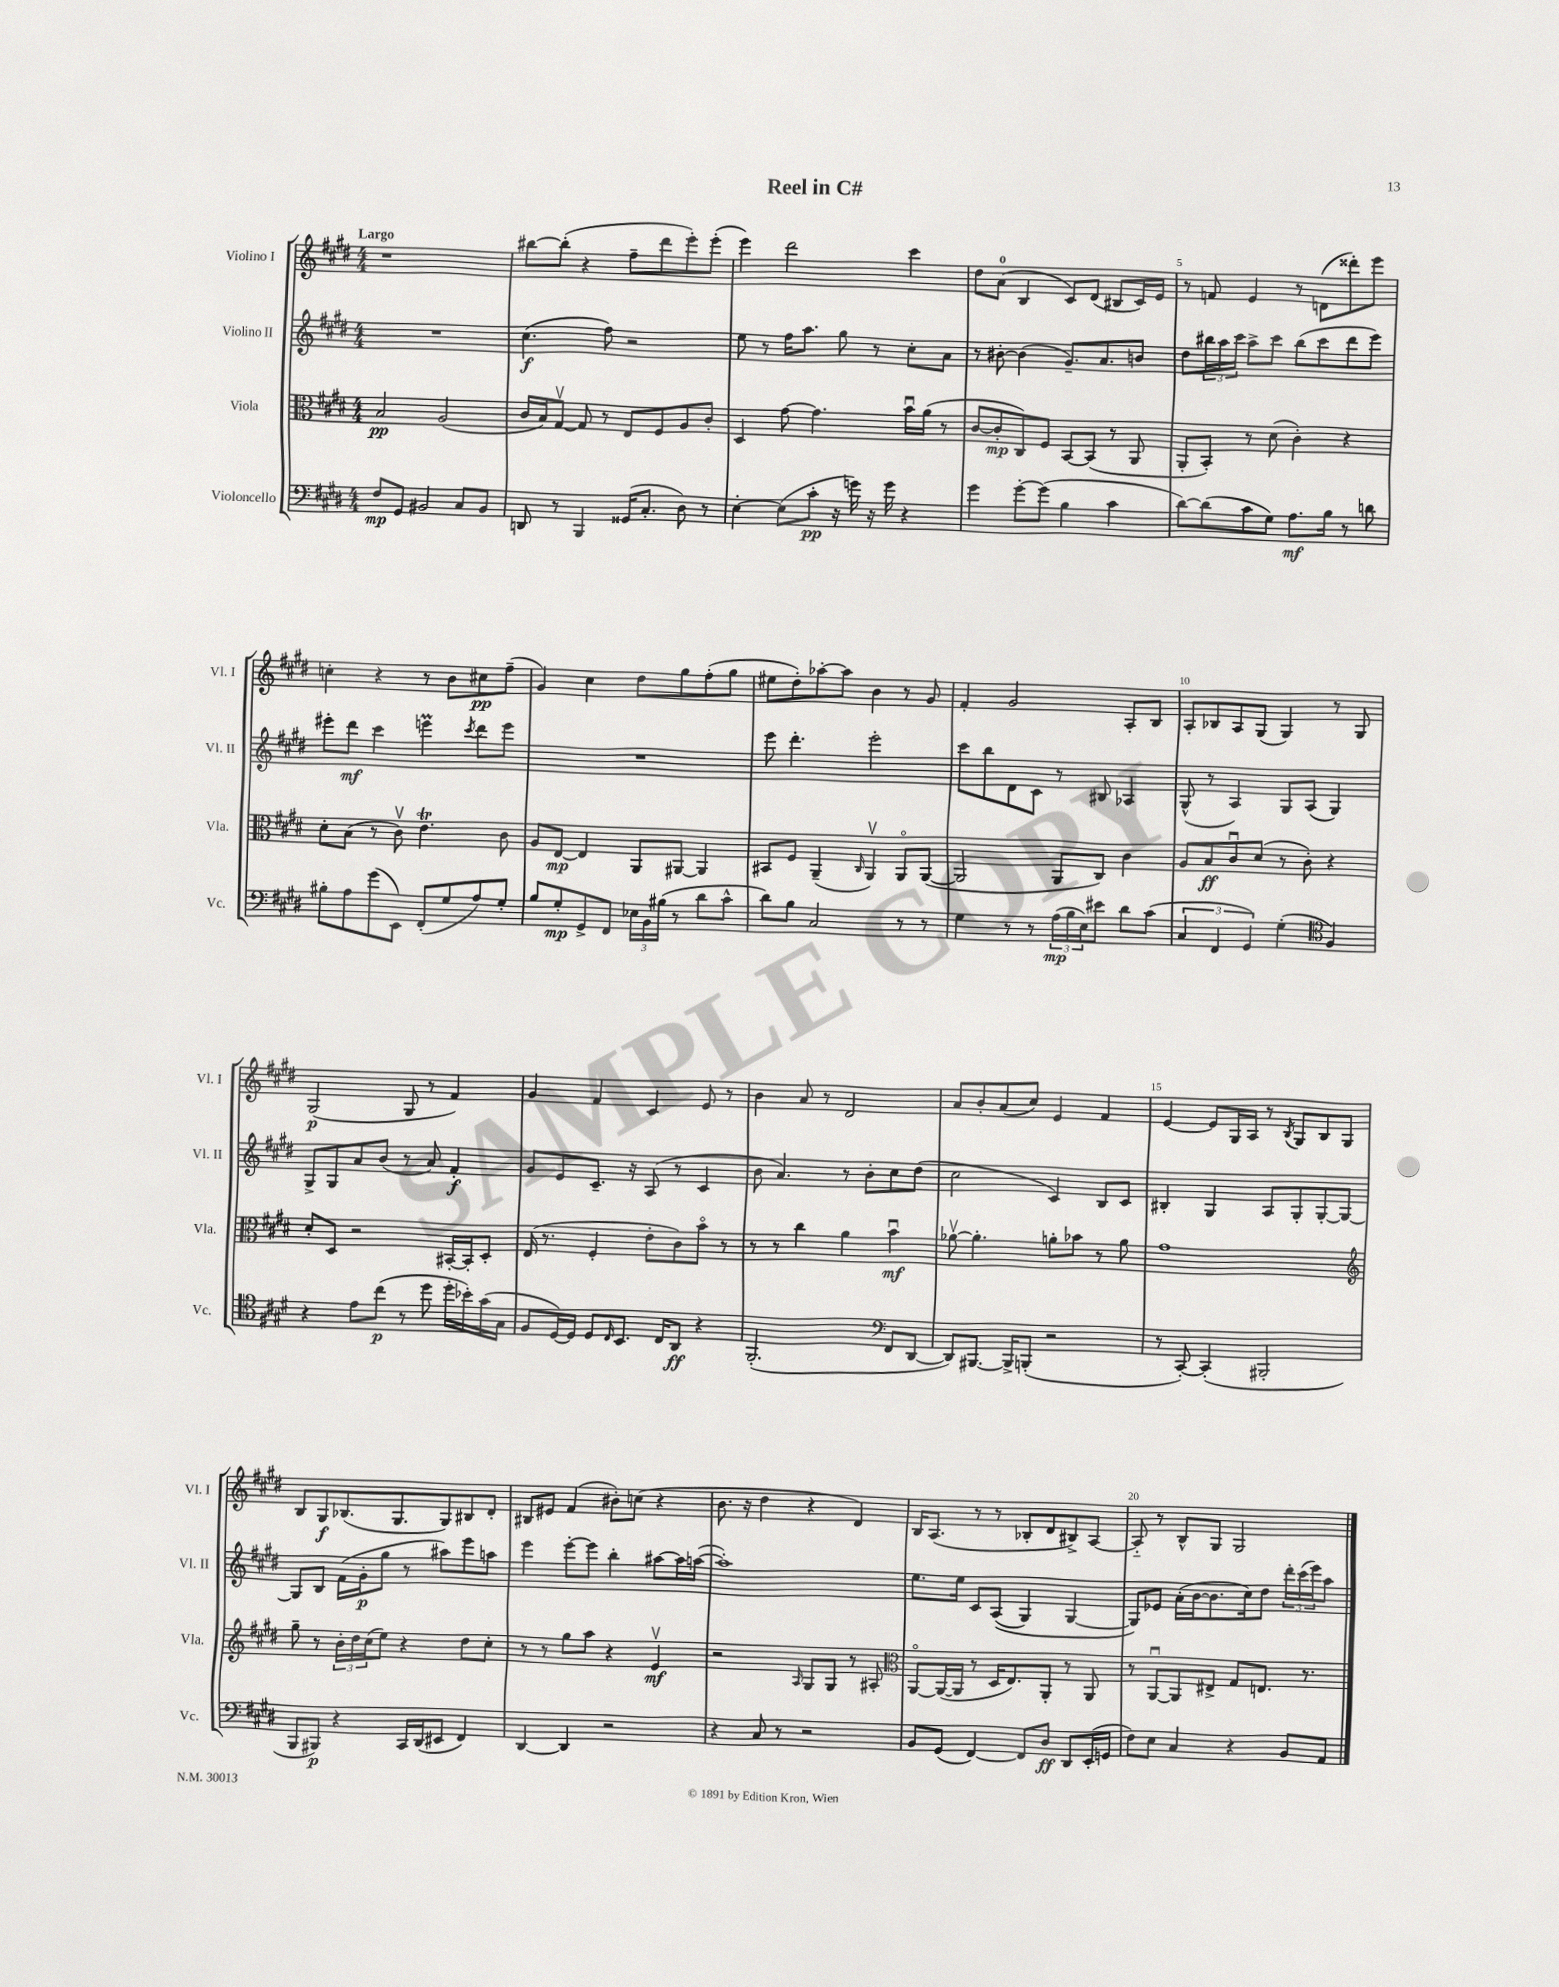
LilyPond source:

\header { title = "Reel in C#" }
<<
\new StaffGroup <<
\new Staff = "s0" \with { instrumentName = "Violino I" shortInstrumentName = "Vl. I" } {
    \clef treble \key e \major \numericTimeSignature \time 4/4 \tempo "Largo"
    r1 |
    bis''8~ bis''8-.( r4 fis''8-- dis'''8 e'''8-.) e'''8-.( |
    e'''4) dis'''2 cis'''4 |
    dis''8 a'8-0( b4 cis'8) dis'8( bis8 cis'16) e'16 |
    r8 f'8 e'4 r8 d'8( disis'''8-.) e'''8 |
    c''4-. r4 r8 b'8 cis''8\pp fis''8--( |
    gis'4) cis''4 dis''8 gis''8 fis''8-.( gis''8 |
    eis''8 dis''8-.) aes''8~-. aes''8 b'4 r8 gis'8 |
    fis'4-. gis'2 a8-. b8 |
    a8-. bes8 a8 gis8( gis4) r8 gis8 |
    gis2\p( gis8 r8 fis'4) |
    gis'4 fis'4 cis'4 e'8 r8 |
    b'4 a'8 r8 dis'2 |
    a'8 b'8-. a'8( cis''8) e'4 fis'4 |
    e'4~ e'8 gis16 a16 r8 \acciaccatura { b8 } gis8 b8 gis8 |
    b8 gis8\f bes8.( gis8. gis8) bis8 dis'8-. |
    bis8 eis'8 fis'4( bis'8-.) c''8( r4 |
    b'8. r16 dis''4 r4 dis'4) |
    b16 a8.( r8 r8 bes8-. dis'8 bis8->) a8~ |
    a8-_ r8 b8-^ gis8 gis2 \bar "|." |
}
\new Staff = "s1" \with { instrumentName = "Violino II" shortInstrumentName = "Vl. II" } {
    \clef treble \key e \major \numericTimeSignature \time 4/4
    R1 |
    cis''4.\f( fis''8) r2 |
    e''8 r8 fis''16 a''8. gis''8 r8 cis''8-. a'8 |
    r8 bis'8~-. bis'4( gis'8.--) a'8. b'8 |
    dis''8 \tuplet 3/2 { bis''16 a''16 cis'''16 } a''8-> cis'''8 bis''8( cis'''8 dis'''8 e'''8) |
    eis'''8-. dis'''8\mf cis'''4 e'''4\prall \acciaccatura { cis'''8 } dis'''8 e'''8 |
    R1 |
    e'''8 dis'''4.-. e'''2-. |
    cis'''8 b''8 dis'8 cis'8 r8 bis8 aes4 |
    gis8-^( r8 a4) gis8 a8( gis4) |
    gis8-> gis8 a'8 b'8( r8 a'8) fis'4-.\f |
    gis'8 e'8 cis'8.-- r16 a8( r8 cis'4 |
    b'8 a'4.) r8 b'8-. cis''8 dis''8( |
    cis''2 cis'4) b8 cis'8 |
    bis4-. gis4 a8 gis8-. gis8~-. gis8~ |
    gis8 b8 fis'16( gis'16-.\p gis''8 r8 ais''8) e'''8 a''8 |
    e'''4 e'''8~-. e'''8 b''4-. ais''8~ ais''16 a''16~( |
    a''1-.) |
    e''8. e''16 cis'8 a8(\( gis4) gis4~ |
    gis8\) ees'8 a'16-.( b'16~ b'8. cis''16) dis''8 \tuplet 3/2 { dis'''16-. cis'''16( e'''16) } a''8 \bar "|." |
}
\new Staff = "s2" \with { instrumentName = "Viola" shortInstrumentName = "Vla." } {
    \clef alto \key e \major \numericTimeSignature \time 4/4
    b2\pp a2( |
    cis'16 b16) gis8~\upbow gis8 r8 e8 fis8 a8 cis'8-. |
    dis4 gis'8~ gis'4. b'16\downbow a'16( r8 |
    cis'8~ cis'8-.\mp cis8) fis8 b,8~ b,8( r8 a,8 |
    a,8-. b,8-.) r8 dis'8( cis'4-.) r4 |
    dis'8-. b8( r8 cis'8\upbow) e'4.\trill cis'8 |
    a8 e8~\mp e4 a,8 ais,8~ ais,4 |
    bis,8 fis8 a,4--( \grace { cis16 } a,4\upbow) a,8\flageolet a,8~( |
    a,2 a,8 cis8) cis'4 |
    a8 b8\ff cis'8\downbow dis'8( r8 cis'8-.) r4 |
    dis'8-. dis8 r2 bis,16~-. bis,16-. dis8-. |
    e16( r8. fis4-. e'8-. cis'8) b'8\flageolet r8 |
    r8 r8 cis''4 a'4 b'4\downbow\mf |
    aes'8~\upbow aes'4.-. a'8-. bes'8 r8 a'8 |
    gis'1 |
    \clef treble gis''8-- r8 \tuplet 3/2 { b'16-. dis''16 cis''16( } e''8) r4 dis''8 cis''8-. |
    r8 r8 gis''8 a''8 r4 e'4\upbow\mf |
    r2 \grace { a16 } gis8 gis8 r8 ais8-. |
    \clef alto a,8~\flageolet a,16~( a,16 r8 dis16 e8.) a,8-. r8 a,8 |
    r8 a,8~\downbow a,8 eis8-> gis8 e8. r8. \bar "|." |
}
\new Staff = "s3" \with { instrumentName = "Violoncello" shortInstrumentName = "Vc." } {
    \clef bass \key e \major \numericTimeSignature \time 4/4
    fis8\mp gis,8 bis,2 cis8 bis,8 |
    d,8 r8 b,,4 gisis,16( cis8.-. dis8) r8 |
    e4~-. e8( cis'8-.\pp r16 g'16) r16 g'16 r4 |
    gis'4 gis'8~-. gis'8( b4 cis'4 |
    dis'8~) dis'8( cis'8 gis8) a8.\mf b16 r8 d'8 |
    bis8-. a8 gis'8( e,8) fis,8-.( gis8 a8) gis8-. |
    b8 gis8-.\mp gis,8-> fis,8 \tuplet 3/2 { ees16 b,16 bis16( } r8 dis'8 cis'8-^ |
    dis'8) b8 cis2 r8 r8 |
    gis4 r8 r8 \tuplet 3/2 { a16\mp( b16 e16) } eis'8 dis'8 cis'8( |
    \tuplet 3/2 { cis4 fis,4 gis,4) } gis4-.( \clef tenor fis4) |
    r4 e'8 cis''8\p( r8 dis''8 dis''16-. bes'16-.) gis'16( gis16 |
    fis8 dis16~) dis16 dis8 \grace { cis16 } b,8. cis16 a,8\ff r4 |
    fis,2.-.( \clef bass fis,8 dis,8~ |
    dis,8) bis,,8.~ bis,,16-> b,,8-.( r2 |
    r8 cis,8~-.) cis,4-.( bis,,2-. |
    b,,8 bis,,8\p) r4 cis,16 dis,16( eis,8 fis,4) |
    dis,4~ dis,4 r2 |
    r4 cis8 r8 r2 |
    b,8 gis,8( fis,4~) fis,8 dis8\ff dis,8 e,16-.( g,16 |
    fis8) e8 cis4 r4 b,8 a,8 \bar "|." |
}
>>
>>
\layout { \context { \Score \override BarNumber.break-visibility = ##(#f #t #t) barNumberVisibility = #(every-nth-bar-number-visible 5) } }
